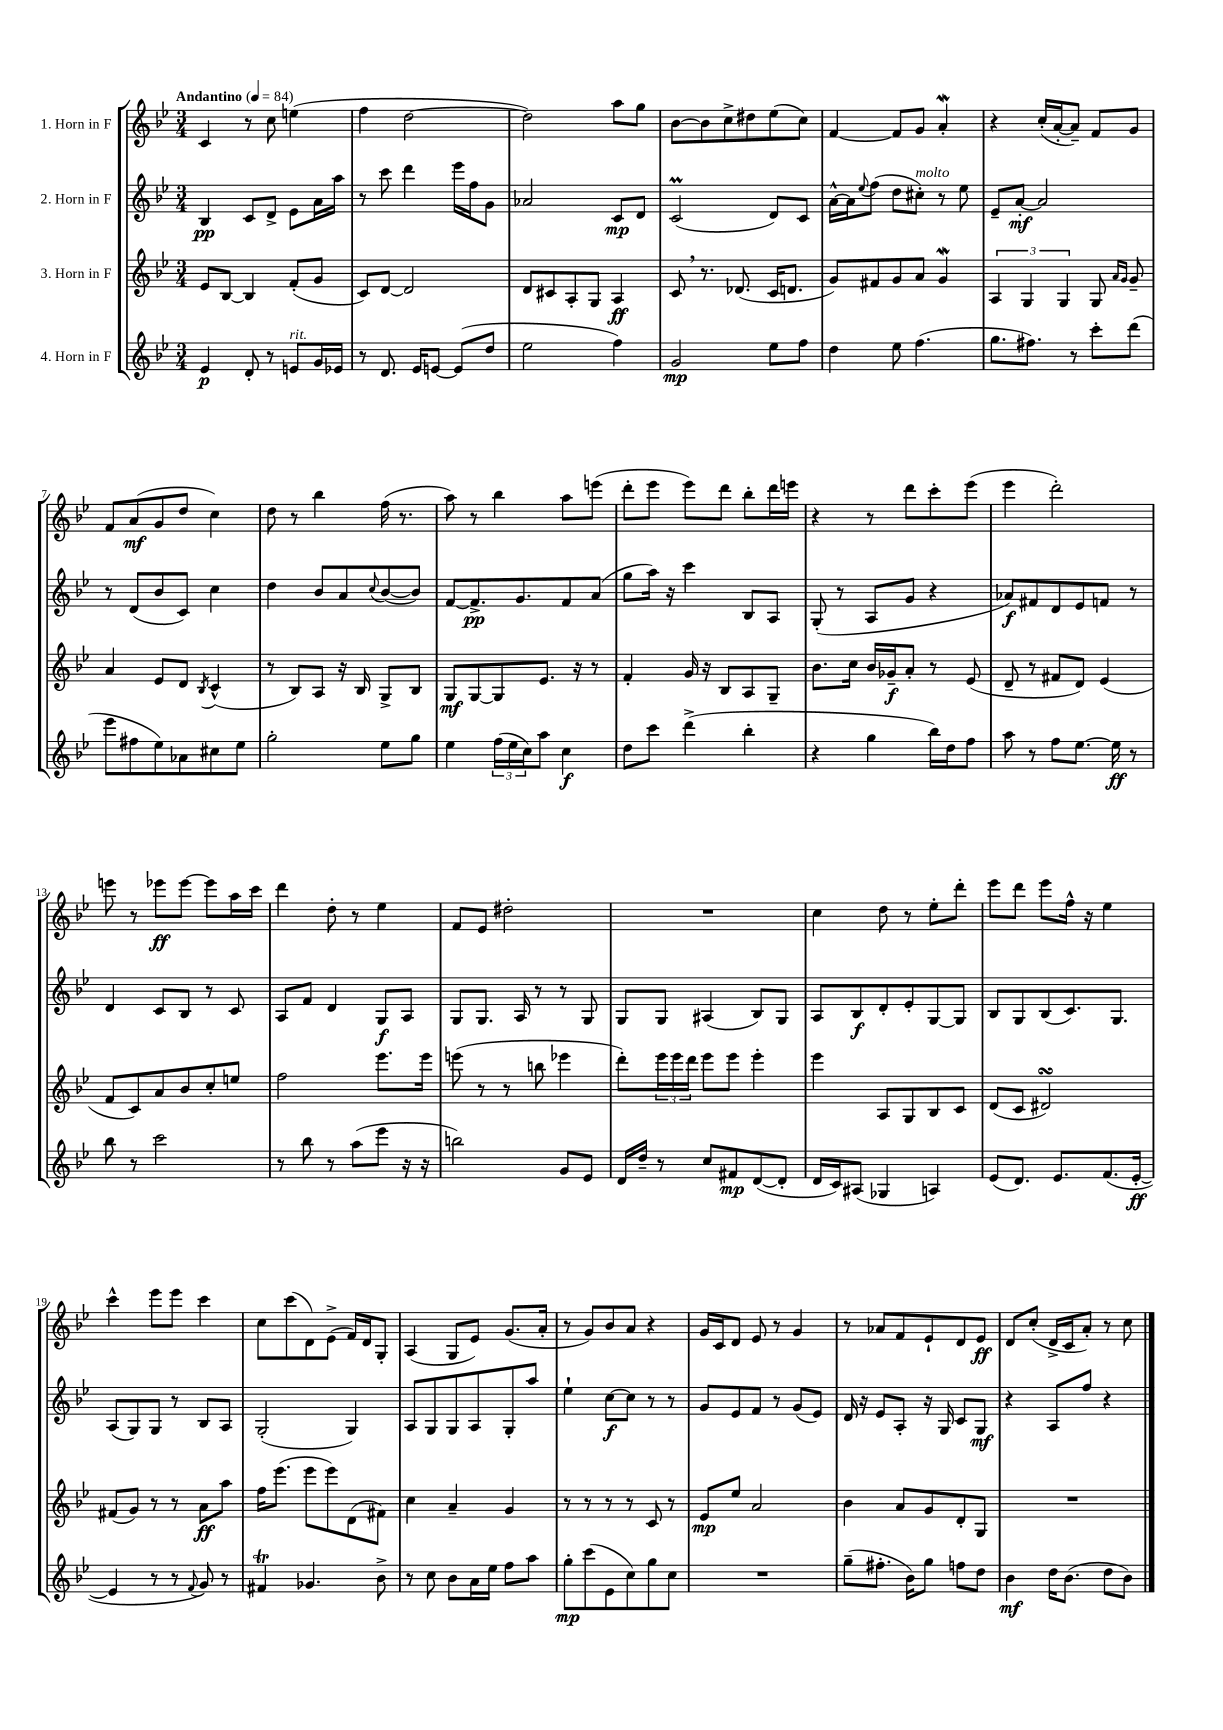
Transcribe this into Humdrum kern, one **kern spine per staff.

**kern	**dynam	**kern	**dynam	**kern	**dynam	**kern	**dynam
*part4	*part4	*part3	*part3	*part2	*part2	*part1	*part1
*staff4	*staff4	*staff3	*staff3	*staff2	*staff2	*staff1	*staff1
*I"4. Horn in F	*	*I"3. Horn in F	*	*I"2. Horn in F	*	*I"1. Horn in F	*
*clefG2	*	*clefG2	*	*clefG2	*	*clefG2	*
*k[b-e-]	*	*k[b-e-]	*	*k[b-e-]	*	*k[b-e-]	*
*M3/4	*	*M3/4	*	*M3/4	*	*M3/4	*
*MM84	*	*MM84	*	*MM84	*	*MM84	*
=1	=1	=1	=1	=1	=1	=1	=1
!	!	!	!	!	!	!LO:TX:a:B:t=Andantino	!
4e-/	p	8e-/L	.	4B-/	pp	4c/	.
.	.	[8B-/J	.	.	.	.	.
8d'/	.	4B-/]	.	8c/L	.	8r	.
8r	.	.	.	8d^/J	.	8cc\	.
!LO:TX:a:i:t=rit.	!	!	!	!	!	!	!
8en/L	.	(8f'/L	.	8e-\L	.	(4een\	.
16g/L	.	8g/J	.	16a\L	.	.	.
16e-X/JJ	.	.	.	16aa\JJ	.	.	.
=2	=2	=2	=2	=2	=2	=2	=2
8r	.	8c/L)	.	8r	.	4ff\	.
8.d/	.	[8d/J	.	8ccc\	.	.	.
.	.	2d/]	.	4ddd\	.	[2dd\	.
16e-/KL	.	.	.	.	.	.	.
[8en/J	.	.	.	.	.	.	.
(8e/L]	.	.	.	16eee-\LL	.	.	.
.	.	.	.	16ff\J	.	.	.
8dd/J	.	.	.	8g\J	.	.	.
=3	=3	=3	=3	=3	=3	=3	=3
2ee-\	.	8d/L	.	2a-X/	.	2dd\])	.
.	.	8c#X/	.	.	.	.	.
.	.	8A'/	.	.	.	.	.
.	.	8G/J	.	.	.	.	.
4ff\)	.	4A/	ff	8c/L	mp	8aa\L	.
.	.	.	.	8d/J	.	8gg\J	.
=4	=4	=4	=4	=4	=4	=4	=4
2g/	mp	8c,/	.	(2cM/	.	[8b-\L	.
.	.	8.r	.	.	.	8b-\]	.
.	.	.	.	.	.	8cc^\	.
.	.	(8.d-X/	.	.	.	.	.
.	.	.	.	.	.	8dd#X\	.
8ee-\L	.	16c/KL	.	8d/L)	.	(8ee-\	.
.	.	8.dn/J	.	.	.	.	.
8ff\J	.	.	.	8c/J	.	8cc\J)	.
=5	=5	=5	=5	=5	=5	=5	=5
4dd\	.	8g/L)	.	[16a^^\LL	.	[4f/	.
.	.	.	.	16a\J]	.	.	.
.	.	.	.	8qqee-/	.	.	.
.	.	8f#X/	.	(8ff\J	.	.	.
8ee-\	.	8g/	.	8dd\L	.	8f/L]	.
!	!	!	!	!LO:TX:a:i:t=molto	!	!	!
(4.ff\	.	8a/J	.	8cc#X'\J)	.	8g/J	.
.	.	4gW/	.	8r	.	4aW'/	.
.	.	.	.	8ee-\	.	.	.
=6	=6	=6	=6	=6	=6	=6	=6
8.gg\L	.	6A/	.	8e-~/L	.	4r	.
.	.	.	.	[8a'/J	mf	.	.
.	.	6G/	.	.	.	.	.
8.ff#X\J)	.	.	.	.	.	.	.
.	.	.	.	2a/]	.	(16cc'/LL	.
.	.	.	.	.	.	[16a'/J	.
.	.	6G/	.	.	.	.	.
8r	.	.	.	.	.	8a~/J])	.
8ccc'\L	.	8G/	.	.	.	8f/L	.
.	.	16qqa/LL	.	.	.	.	.
.	.	16qqg/JJ	.	.	.	.	.
(8ddd\J	.	8g~/	.	.	.	8g/J	.
!!LO:LB:g=z
=7	=7	=7	=7	=7	=7	=7	=7
8eee-\L	.	4a/	.	8r	.	8f/L	.
8ff#X\	.	.	.	(8d/L	.	(8a/	mf
8ee-\)	.	8e-/L	.	8b-/	.	8g/	.
8a-X\	.	8d/J	.	8c/J)	.	8dd/J	.
.	.	8qB-/	.	.	.	.	.
8cc#X\	.	(4c^^/	.	4cc\	.	4cc\)	.
8ee-\J	.	.	.	.	.	.	.
=8	=8	=8	=8	=8	=8	=8	=8
2gg'\	.	8r	.	4dd\	.	8dd\	.
.	.	8B-/L)	.	.	.	8r	.
.	.	8A/J	.	8b-/L	.	4bb-\	.
.	.	16r	.	8a/	.	.	.
.	.	16B-/	.	.	.	.	.
.	.	.	.	8qqcc/	.	.	.
8ee-\L	.	8G^/L	.	([8b-/	.	(16ff\	.
.	.	.	.	.	.	8.r	.
8gg\J	.	8B-/J	.	8b-/J])	.	.	.
=9	=9	=9	=9	=9	=9	=9	=9
4ee-\	.	8G/L	mf	[8f/L	.	8aa\)	.
.	.	[8G/	.	8.f^/]	pp	8r	.
(24ff\LL	.	8G/]	.	.	.	4bb-\	.
24ee-\	.	.	.	.	.	.	.
.	.	.	.	8.g/	.	.	.
24cc\J)	.	.	.	.	.	.	.
8aa\J	.	8.e-/J	.	.	.	.	.
4cc\	f	.	.	8f/	.	8aa\L	.
.	.	16r	.	.	.	.	.
.	.	8r	.	(8a/J	.	(8eeen\J	.
=10	=10	=10	=10	=10	=10	=10	=10
8dd\L	.	4f'/	.	8gg\L	.	8ddd'\L	.
8ccc\J	.	.	.	16aa\Jk)	.	8eee-\J	.
.	.	.	.	16r	.	.	.
(4ddd^\	.	16g/	.	4ccc\	.	8eee-\L)	.
.	.	16r	.	.	.	.	.
.	.	8B-/L	.	.	.	8ddd\J	.
4bb-'\	.	8A/	.	8B-/L	.	8bb-'\L	.
.	.	8G~/J	.	8A/J	.	16ddd\L	.
.	.	.	.	.	.	16eeen\JJ	.
=11	=11	=11	=11	=11	=11	=11	=11
4r	.	8.b-\L	.	(8G'/	.	4r	.
.	.	.	.	8r	.	.	.
.	.	16cc\Jk	.	.	.	.	.
4gg\	.	16b-/LL	.	8A/L	.	8r	.
.	.	16g-X~/J	f	.	.	.	.
.	.	8a'/J	.	8g/J	.	8ddd\L	.
16bb-\LL)	.	8r	.	4r	.	8ccc'\	.
16dd\J	.	.	.	.	.	.	.
8ff\J	.	(8e-/	.	.	.	(8eee-\J	.
=12	=12	=12	=12	=12	=12	=12	=12
8aa\	.	8d~/	.	8a-X/L)	f	4eee-\	.
8r	.	8r	.	8f#X/	.	.	.
8ff\L	.	8f#X/L	.	8d/	.	2ddd'\)	.
[8.ee-\J	.	8d/J)	.	8e-/	.	.	.
.	.	(4e-/	.	8fn/J	.	.	.
16ee-\]	ff	.	.	.	.	.	.
8r	.	.	.	8r	.	.	.
!!LO:LB:g=z
=13	=13	=13	=13	=13	=13	=13	=13
8bb-\	.	8f/L	.	4d/	.	8eeen\	.
8r	.	8c/)	.	.	.	8r	.
2ccc\	.	8a/	.	8c/L	.	8eee-X\L	ff
.	.	8b-/	.	8B-/J	.	[8eee-\J	.
.	.	8cc'/	.	8r	.	8eee-\L]	.
.	.	8een/J	.	8c/	.	16aa\L	.
.	.	.	.	.	.	16ccc\JJ	.
=14	=14	=14	=14	=14	=14	=14	=14
8r	.	2ff\	.	8A/L	.	4ddd\	.
8bb-\	.	.	.	8f/J	.	.	.
8r	.	.	.	4d/	.	8dd'\	.
(8aa\L	.	.	.	.	.	8r	.
8eee-\J	.	8.eee-\L	.	8G/L	f	4ee-\	.
16r	.	.	.	8A/J	.	.	.
16r	.	16eee-\Jk	.	.	.	.	.
=15	=15	=15	=15	=15	=15	=15	=15
2bbn\)	.	(8eeen\	.	8G/L	.	8f/L	.
.	.	8r	.	8.G/J	.	8e-/J	.
.	.	8r	.	.	.	2dd#X'\	.
.	.	.	.	16A/	.	.	.
.	.	8bbn\	.	8r	.	.	.
8g/L	.	4eee-X\	.	8r	.	.	.
8e-/J	.	.	.	8G/	.	.	.
=16	=16	=16	=16	=16	=16	=16	=16
16d/LL	.	8ddd'\L)	.	8G/L	.	2.r	.
16dd~/JJ	.	.	.	.	.	.	.
8r	.	24eee-\L	.	8G/J	.	.	.
.	.	24eee-\	.	.	.	.	.
.	.	24ddd\JJ	.	.	.	.	.
8cc/L	.	8eee-\L	.	(4A#X/	.	.	.
8f#X/	mp	8eee-\J	.	.	.	.	.
([8d/	.	4eee-'\	.	8B-/L)	.	.	.
8d'/J]	.	.	.	8G/J	.	.	.
=17	=17	=17	=17	=17	=17	=17	=17
16d/LL	.	4eee-\	.	8A/L	.	4cc\	.
16c/J)	.	.	.	.	.	.	.
(8A#X/J	.	.	.	8B-/	f	.	.
4G-X/	.	8A/L	.	8d'/	.	8dd\	.
.	.	8G/	.	8e-'/	.	8r	.
4An/)	.	8B-/	.	[8G/	.	8ee-'\L	.
.	.	8c/J	.	8G/J]	.	8ddd'\J	.
=18	=18	=18	=18	=18	=18	=18	=18
(8e-/L	.	(8d/L	.	8B-/L	.	8eee-\L	.
8.d/J)	.	8c/J	.	8G/	.	8ddd\J	.
.	.	2d#XsSsS/)	.	(8B-/	.	8eee-\L	.
8.e-/L	.	.	.	.	.	.	.
.	.	.	.	8.c/)	.	16ff^^\Jk	.
.	.	.	.	.	.	16r	.
(8.f/	.	.	.	.	.	4ee-\	.
.	.	.	.	8.G/J	.	.	.
[16e-'/Jk	ff	.	.	.	.	.	.
!!LO:LB:g=z
=19	=19	=19	=19	=19	=19	=19	=19
4e-/]	.	(8f#X/L	.	(8A/L	.	4ccc^^\	.
.	.	8g/J)	.	8G/)	.	.	.
8r	.	8r	.	8G/J	.	8eee-\L	.
8r	.	8r	.	8r	.	8eee-\J	.
8qqf/	.	.	.	.	.	.	.
8g/)	.	8a\L	ff	8B-/L	.	4ccc\	.
8r	.	8aa\J	.	8A/J	.	.	.
=20	=20	=20	=20	=20	=20	=20	=20
4f#Xt/	.	16ff\KL	.	(2G'/	.	8cc\L	.
.	.	(8.eee-\J	.	.	.	.	.
.	.	.	.	.	.	(8ccc\	.
4.g-X/	.	8eee-\L	.	.	.	8d\)	.
.	.	8eee-\)	.	.	.	(8e-^\J	.
.	.	(8d\	.	4G/)	.	16f/LL)	.
.	.	.	.	.	.	16d/J	.
8b-^\	.	8f#X\J)	.	.	.	8G'/J	.
=21	=21	=21	=21	=21	=21	=21	=21
8r	.	4cc\	.	8A/L	.	(4A/	.
8cc\	.	.	.	8G/	.	.	.
8b-\L	.	4a~/	.	8G/	.	8G/L	.
16a\L	.	.	.	8A/	.	8e-/J)	.
16ee-\JJ	.	.	.	.	.	.	.
8ff\L	.	4g/	.	8G'/	.	(8.g/L	.
8aa\J	.	.	.	8aa/J	.	.	.
.	.	.	.	.	.	16a'/Jk	.
=22	=22	=22	=22	=22	=22	=22	=22
8gg'\L	mp	8r	.	4ee-`\	.	8r	.
(8ccc\	.	8r	.	.	.	8g/L)	.
8e-\	.	8r	.	[8cc\L	f	8b-/	.
8cc\)	.	8r	.	8cc\J]	.	8a/J	.
8gg\	.	8c/	.	8r	.	4r	.
8cc\J	.	8r	.	8r	.	.	.
=23	=23	=23	=23	=23	=23	=23	=23
2.r	.	8e-/L	mp	8g/L	.	16g/LL	.
.	.	.	.	.	.	16c/J	.
.	.	8ee-/J	.	8e-/	.	8d/J	.
.	.	2a/	.	8f/J	.	8e-/	.
.	.	.	.	8r	.	8r	.
.	.	.	.	(8g/L	.	4g/	.
.	.	.	.	8e-/J)	.	.	.
=24	=24	=24	=24	=24	=24	=24	=24
(8gg~\L	.	4b-\	.	16d/	.	8r	.
.	.	.	.	16r	.	.	.
8.ff#X'\J	.	.	.	8e-/L	.	8a-X/L	.
.	.	8a/L	.	8A'/J	.	8f/	.
16b-\KL)	.	.	.	.	.	.	.
8gg\J	.	8g/	.	16r	.	8e-`/	.
.	.	.	.	16G/	.	.	.
8ffn\L	.	8d'/	.	8c/L	.	8d/	.
8dd\J	.	8G/J	.	8G/J	mf	8e-/J	ff
=25	=25	=25	=25	=25	=25	=25	=25
4b-\	mf	2.r	.	4r	.	8d/L	.
.	.	.	.	.	.	(8cc'/J	.
16dd\KL	.	.	.	8A/L	.	16d^/LL	.
(8.b-\J	.	.	.	.	.	16c/J	.
.	.	.	.	8ff/J	.	8a'/J)	.
8dd\L	.	.	.	4r	.	8r	.
8b-\J)	.	.	.	.	.	8cc\	.
==	==	==	==	==	==	==	==
*-	*-	*-	*-	*-	*-	*-	*-
